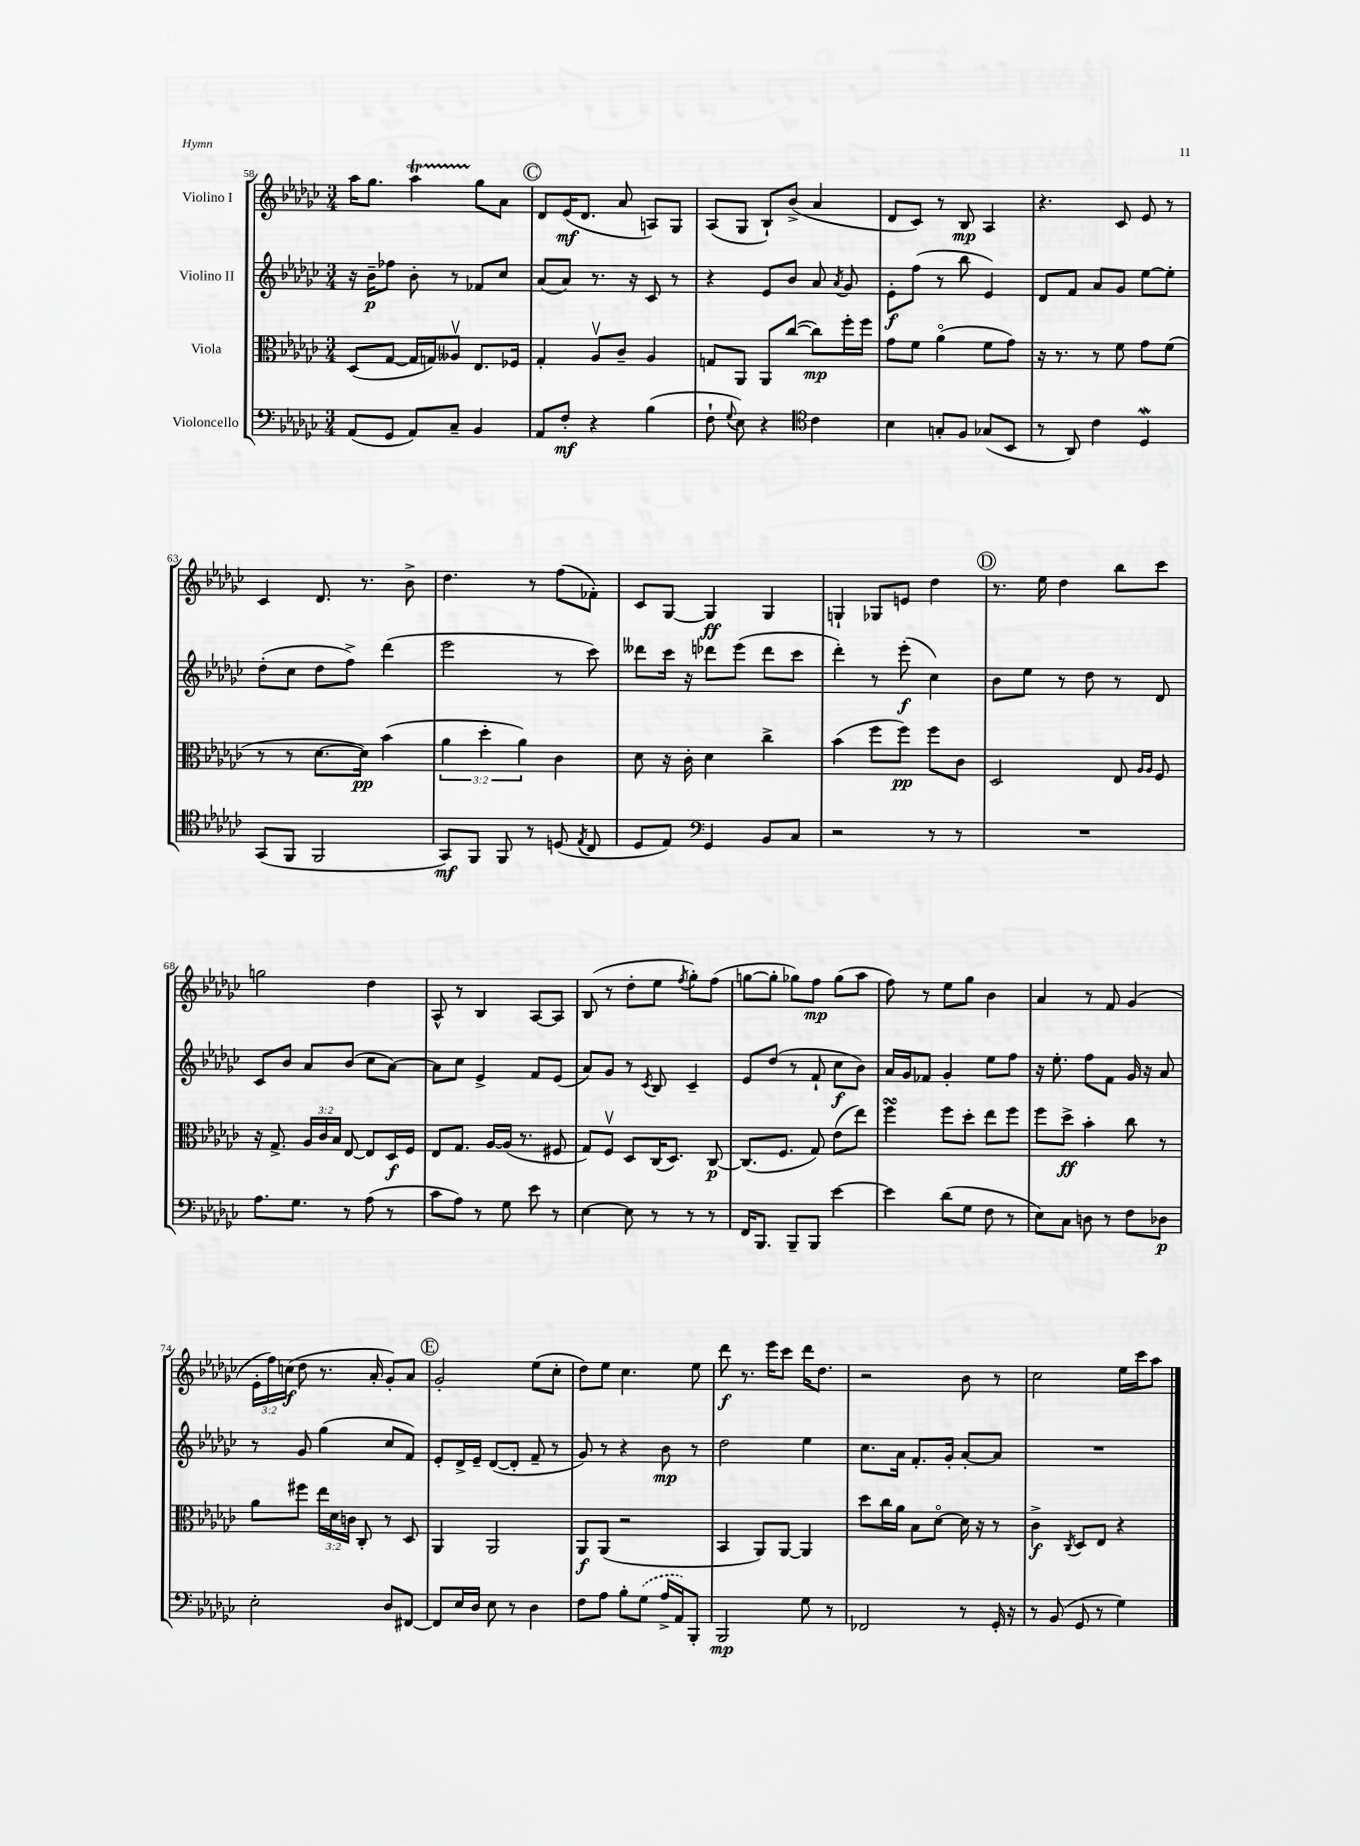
<<
\new StaffGroup <<
\new Staff = "s0" \with { instrumentName = "Violino I" } {
    \clef treble \key ges \major \numericTimeSignature \time 3/4 \override Staff.TupletNumber.text = #tuplet-number::calc-fraction-text
    \autoBeamOff aes''16[ ges''8.] aes''4\startTrillSpan ges''8[\stopTrillSpan aes'8] |
    \mark \markup { \circle "C" } des'8[ ees'16\mf( des'8.] aes'8 a8[) ges8] |
    aes8[( ges8] bes8[-!) bes'8]->( aes'4 |
    des'8[ ces'8]) r8 bes8\mp aes4 |
    r4. ces'8 ees'8 r8 |
    ces'4 des'8. r8. bes'8-> |
    des''4. r8 f''8[( fes'8]-.) |
    ces'8[ ges8]~ ges4\ff ges4 |
    g4-! ges8[ e'8] des''4 |
    \mark \markup { \circle "D" } r8. ees''16 des''4 bes''8[ ces'''8] |
    g''2 des''4 |
    aes8-^ r8 bes4 aes8[~ aes8] |
    bes8( r8 des''8[-. ees''8] \acciaccatura { f''8 } ges''8[-.) f''8]( |
    g''8[~ g''8]-. ges''8[) f''8]\mp ges''8[( aes''8] |
    f''8) r8 ees''8[ ges''8] bes'4 |
    aes'4 r8 f'8 ges'4( |
    \tuplet 3/2 { ees'16[-. f''16) c''16]\f( } des''8 r8. aes'16-. ges'8[-.) aes'8] |
    \mark \markup { \circle "E" } ges'2-. ees''8[( ces''8]-. |
    des''8[) ees''8] ces''4. ees''8 |
    des'''8\f r8. ees'''16[ ces'''8] des'''16[ des''8.] |
    r2 bes'8 r8 |
    ces''2 ees''16[ ces'''16 aes''8] \bar "|." |
}
\new Staff = "s1" \with { instrumentName = "Violino II" } {
    \clef treble \key ges \major \numericTimeSignature \time 3/4
    \autoBeamOff r16 bes'16[--\p fes''8] bes'8-. r8 fes'8[ ces''8] |
    \mark \markup { \circle "C" } aes'8[( aes'8]) r8. r16 ces'8 r8 |
    r4 ees'8[ bes'8] aes'8 \acciaccatura { aes'8 } ges'8 |
    ees'8[-.\f f''8]( r8 bes''8 ees'4) |
    des'8[ f'8] aes'8[ ges'8] ees''8[~ ees''8]-. |
    des''8[-.( ces''8] des''8[ f''8]->) des'''4( |
    ees'''2 r8 ces'''8) |
    deses'''8[ ces'''16] r16 des'''8[ ees'''8]( des'''8[ ces'''8] |
    des'''4-.) r8 ees'''8-.\f( ces''4) |
    \mark \markup { \circle "D" } bes'8[ ees''8] r8 des''8 r8 des'8 |
    ces'8[ bes'8] aes'8[ bes'8]( ces''8[ aes'8]~) |
    aes'8[ ces''8] ees'4-> f'8[ ees'8]( |
    aes'8[) ges'8] r8 \acciaccatura { ces'8 } bes8 ces'4-- |
    ees'8[ des''8]( r8 f'8-! ces''8[\f bes'8]) |
    aes'16[ ges'16 fes'8] ges'4-. ees''8[ f''8] |
    r16 ees''8.-. f''8[ f'8] ges'16 r16 aes'8 |
    r8 ges'8 ges''4( ces''8[ f'8]) |
    \mark \markup { \circle "E" } ees'8[-. des'16-> ees'16]-- des'8[~( des'8]-. f'8-- r8 |
    ges'8) r8 r4 bes'8\mp r8 |
    des''2 ees''4 |
    ces''8.[ aes'16] f'8.[-. ges'16]-. aes'8[~-. aes'8] |
    R2. \bar "|." |
}
\new Staff = "s2" \with { instrumentName = "Viola" } {
    \clef alto \key ges \major \numericTimeSignature \time 3/4 \override Staff.TupletNumber.text = #tuplet-number::calc-fraction-text
    \autoBeamOff des8[( ges8]~ ges16[ g16) aeses8]\upbow ees8.[ fes16] |
    \mark \markup { \circle "C" } ges4-. aes8[\upbow ces'8]-- aes4 |
    g8[ aes,8] aes,8[ ces''8]~( ces''8[\mp) f''16-. f''16] |
    ges'8[ f'8] aes'4\flageolet( f'8[ ges'8]) |
    r16 r8. r8 f'8 ges'8[ f'8]( |
    r8 r8 des'8.[~ des'16]\pp) bes'4( |
    \tuplet 3/2 { aes'4 des''4-. aes'4) } ces'4 |
    des'8 r16 ces'16-. des'4 ces''4-> |
    bes'4( f''8[ f''8]\pp) f''8[ ces'8] |
    \mark \markup { \circle "D" } des2 ees8 \grace { aes16[ aes16] } f8 |
    r16 ges8.-> \tuplet 3/2 { aes16[ ces'16 bes16] } ees8~ ees8[ des16\f f16] |
    ees8[ ges8.] aes16[~ aes16]( r8. fis8 |
    ges8[) f8]\upbow des8[ ces16( des8.]) ces8~\p |
    ces8.[( f8.] ges8) ees'8[( ees''8]) |
    f''4\turn f''8[ des''8]-. ees''8[ f''8] |
    f''8[ des''8]->\ff bes'4-. ces''8 r8 |
    aes'8[ fis''8] \tuplet 3/2 { ees''16[ des'16 c'16] } ces8-. r8 des8 |
    \mark \markup { \circle "E" } aes,4 aes,2 |
    aes,8[\f aes,8]( r2 |
    bes,4 aes,8[) aes,8]~ aes,4 |
    des''8[ ces''16 aes'16] bes8[ des'8]~\flageolet des'16 r16 r8 |
    ces'4->\f \acciaccatura { ces8 } des8[ ees8] r4 \bar "|." |
}
\new Staff = "s3" \with { instrumentName = "Violoncello" } {
    \clef bass \key ges \major \numericTimeSignature \time 3/4
    \autoBeamOff aes,8[( ges,8] aes,8[) ces8]-- bes,4 |
    \mark \markup { \circle "C" } aes,8[ f8]-.\mf r4 bes4( |
    f8-! \appoggiatura { ges8 } ees8) r4 \clef tenor ces'4 |
    bes4 g8[-. f8] ges8[( bes,8] |
    r8 aes,8) ces'4 des4\mordent |
    ges,8[( f,8] f,2 |
    ges,8[\mf) f,8] f,8 r8 d8( \acciaccatura { ees8 } ces8 |
    des8[ ees8]) \clef bass ges,4 bes,8[ ces8] |
    r2 r8 r8 |
    \mark \markup { \circle "D" } R2. |
    aes8.[ ges8.] r8 aes8( r8 |
    ces'8[ aes8]) r8 ges8 ees'8 r8 |
    ees4~ ees8 r8 r8 r8 |
    f,16[ bes,,8.] bes,,8[-- bes,,8] ees'4~ |
    ees'4 des'8[( ges8] f8 r8 |
    ees8[) ces8] d8 r8 f8[ des8]\p |
    ees2-. des8[ fis,8]~ |
    \mark \markup { \circle "E" } fis,8[ ees16 des16] ees8 r8 des4 |
    f8[ aes8] bes8[-. \once \slurDashed ges8]( aes16[-> aes,16) bes,,8]-. |
    bes,,2\mp ges8 r8 |
    fes,2 r8 ges,16-. r16 |
    r8 bes,8( ges,8 r8 ges4) \bar "|." |
}
>>
>>
\layout { \context { \Score currentBarNumber = #58 } }
